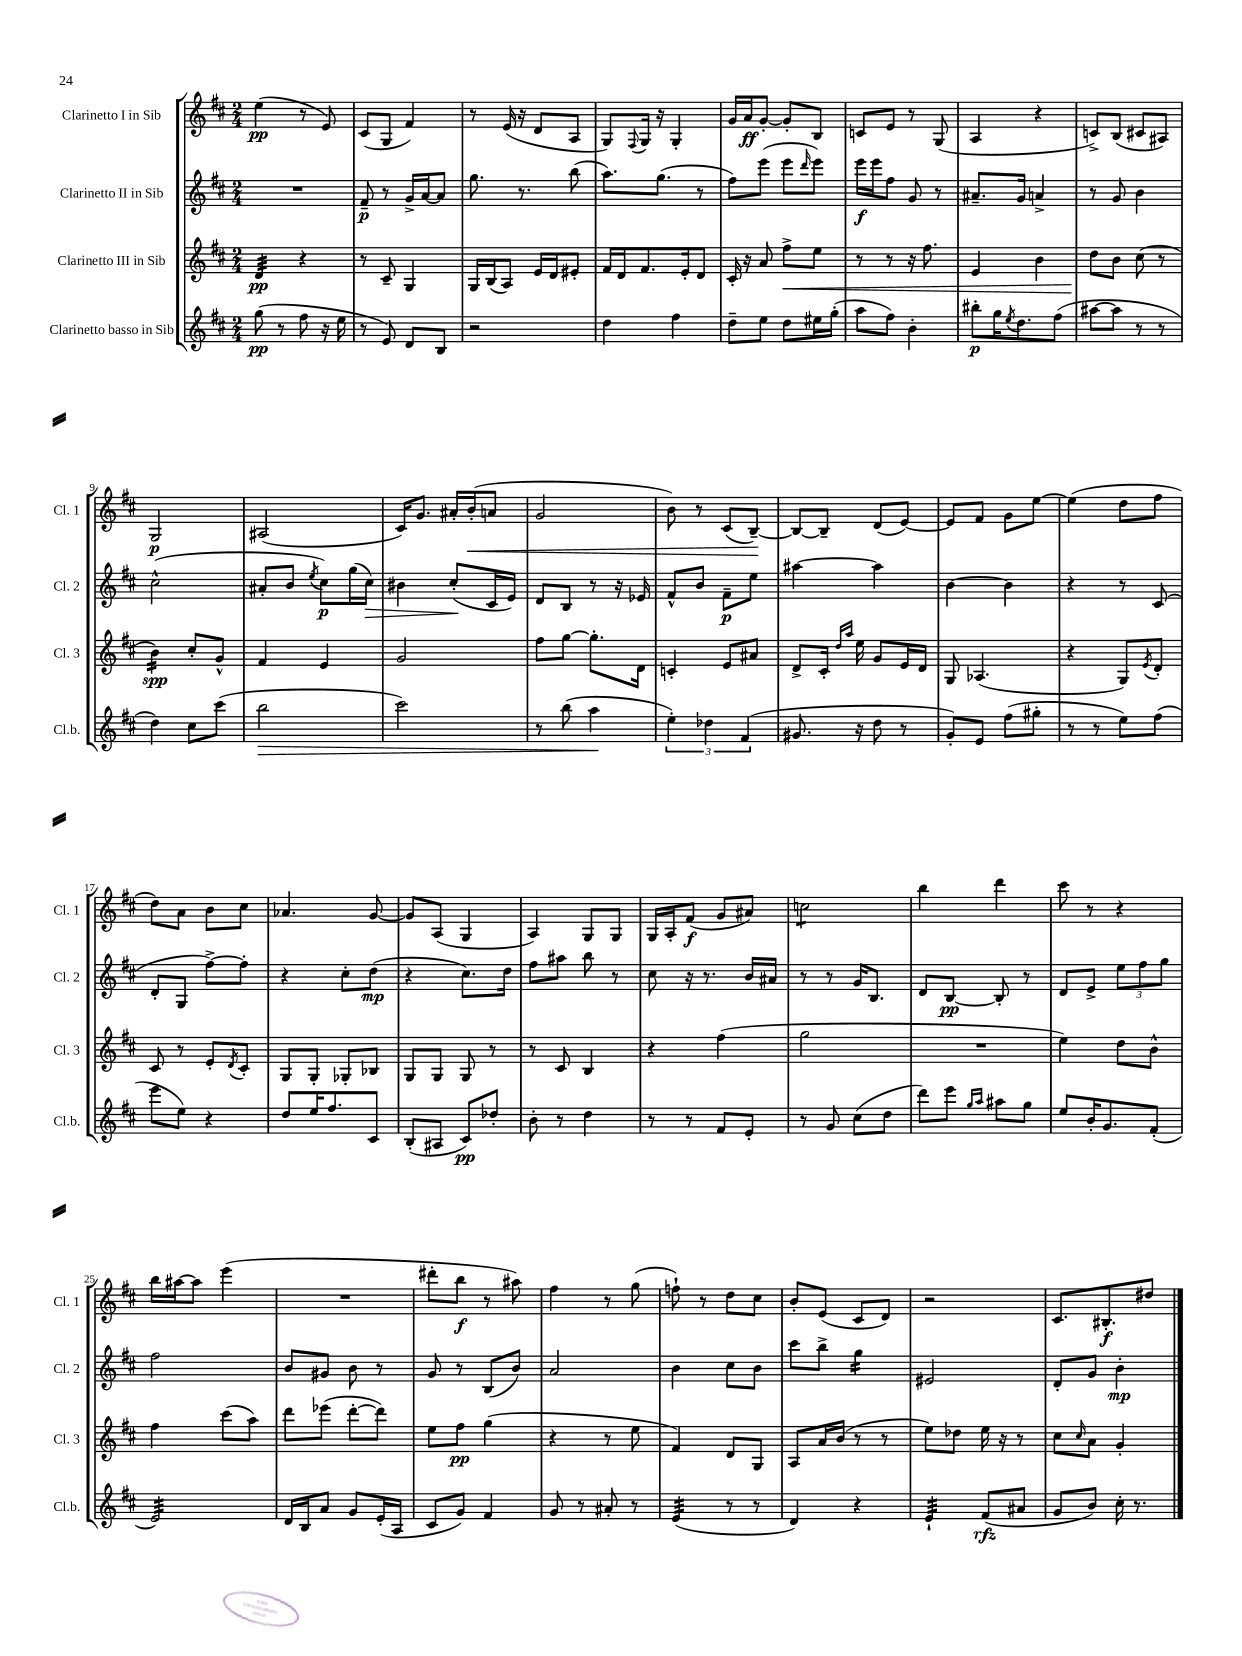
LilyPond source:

<<
\new StaffGroup <<
\new Staff = "s0" \with { instrumentName = "Clarinetto I in Sib" shortInstrumentName = "Cl. 1" } {
    \clef treble \key d \major \numericTimeSignature \time 2/4
    e''4\pp( r8 e'8) |
    cis'8( g8 fis'4) |
    r8 e'16( r16 d'8 a8 |
    g8) \appoggiatura { fis8 } g16 r16 g4-. |
    g'16 a'16\ff g'8~-. g'8-. b8 |
    c'8 e'8 r8 g8( |
    a4 r4 |
    c'8->) b8( cis'8 ais8) |
    g2\p |
    ais2( |
    cis'16) g'8. ais'16-. b'16-.\<( a'8 |
    g'2 |
    b'8) r8 cis'8( b8~--\!) |
    b8~ b8-- d'8( e'8~) |
    e'8 fis'8 g'8 e''8~ |
    e''4( d''8 fis''8 |
    d''8) a'8 b'8 cis''8 |
    aes'4. g'8~ |
    g'8 a8( g4 |
    a4) g8 g8 |
    g16 a16-. fis'8\f( g'8 ais'8) |
    c''2:8 |
    b''4 d'''4 |
    cis'''8 r8 r4 |
    b''16 ais''16~ ais''8 e'''4( |
    R2 |
    dis'''8-. b''8\f r8 ais''8) |
    fis''4 r8 g''8( |
    f''8-!) r8 d''8 cis''8 |
    b'8-. e'8( cis'8 d'8) |
    r2 |
    cis'8. bis8.-.\f dis''8 \bar "|." |
}
\new Staff = "s1" \with { instrumentName = "Clarinetto II in Sib" shortInstrumentName = "Cl. 2" } {
    \clef treble \key d \major \numericTimeSignature \time 2/4
    R2 |
    fis'8--\p r8 g'16-> a'16~ a'8 |
    g''8. r8. b''8( |
    a''8.) g''8.( r8 |
    fis''8) e'''8( e'''8 \grace { d'''16 } e'''8) |
    e'''16\f e'''16 fis''8 g'8 r8 |
    ais'8.-- g'16 a'4-> |
    r8 g'8 b'4 |
    cis''2-^( |
    ais'8-. b'8 \acciaccatura { e''8 } cis''8\p) g''16( cis''16\>) |
    bis'4 cis''8-.\!( cis'16 e'16) |
    d'8 b8 r8 r16 ees'16 |
    fis'8-^ b'8 fis'8--\p e''8 |
    ais''4~ ais''4 |
    b'4~ b'4 |
    r4 r8 cis'8( |
    d'8-. g8 fis''8~->) fis''8-. |
    r4 cis''8-. d''8\mp( |
    r4 cis''8.) d''16 |
    fis''8 ais''8 b''8 r8 |
    cis''8 r16 r8. b'16 ais'16 |
    r8 r8 g'16 b8. |
    d'8 b8~\pp b8-. r8 |
    d'8 e'8-> \tuplet 3/2 { e''8 fis''8 g''8 } |
    fis''2 |
    b'8 gis'8 b'8 r8 |
    g'8 r8 b8( b'8) |
    a'2 |
    b'4 cis''8 b'8 |
    cis'''8 b''8-> g''4:16 |
    eis'2 |
    d'8-. g'8 b'4-.\mp \bar "|." |
}
\new Staff = "s2" \with { instrumentName = "Clarinetto III in Sib" shortInstrumentName = "Cl. 3" } {
    \clef treble \key d \major \numericTimeSignature \time 2/4
    d'4:32\pp r4 |
    r8 cis'8-- g4 |
    g16 b16( a8) e'16 d'16 eis'8-. |
    fis'16 d'16 fis'8. e'16-. d'8 |
    cis'16-. r16 a'8 fis''8->\< e''8 |
    r8 r8 r16 fis''8. |
    e'4 b'4 |
    d''8\! b'8 cis''8( r8 |
    b'4:16\spp) cis''8-. g'8-^ |
    fis'4 e'4 |
    g'2 |
    fis''8 g''8~ g''8.-. d'16 |
    c'4-. e'8 ais'8 |
    d'8-> cis'16-. \grace { d''16 a''16 } e''16 g'8 e'16 d'16 |
    g8 aes4.( |
    r4 g8) \acciaccatura { e'8 } d'8-. |
    cis'8 r8 e'8-. \acciaccatura { d'8 } cis'8-. |
    g8 g8-. ges8-. bes8 |
    g8 g8 g8 r8 |
    r8 cis'8 b4 |
    r4 fis''4( |
    g''2 |
    R2 |
    e''4) d''8 b'8-^ |
    fis''4 cis'''8( a''8) |
    d'''8 ees'''8( d'''8~-. d'''8) |
    e''8 fis''8\pp g''4( |
    r4 r8 e''8 |
    fis'4) d'8 g8 |
    a8 a'16 b'16( r8 r8 |
    e''8) des''8 e''16 r16 r8 |
    cis''8 \grace { cis''16 } a'8 g'4-. \bar "|." |
}
\new Staff = "s3" \with { instrumentName = "Clarinetto basso in Sib" shortInstrumentName = "Cl.b." } {
    \clef treble \key d \major \numericTimeSignature \time 2/4
    g''8\pp( r8 fis''8 r16 e''16 |
    r8 e'8) d'8 b8 |
    r2 |
    d''4 fis''4 |
    d''8-- e''8 d''8 eis''16 g''16-.( |
    a''8 fis''8) b'4-. |
    bis''8-.\p g''16 \acciaccatura { e''8 } d''8. fis''8( |
    ais''8~ ais''8 r8 r8 |
    d''4) cis''8 cis'''8( |
    b''2\> |
    cis'''2) |
    r8 b''8( a''4\! |
    \tuplet 3/2 { e''4-.) des''4 fis'4( } |
    gis'8. r16 d''8 r8 |
    g'8-.) e'8 fis''8( gis''8-. |
    r8 r8 e''8) fis''8( |
    e'''8 e''8) r4 |
    d''8 e''16 fis''8. cis'8 |
    b8-.( ais8 cis'8\pp) des''8-. |
    b'8-. r8 d''4 |
    r8 r8 fis'8 e'8-. |
    r8 g'8 cis''8( d''8 |
    d'''8) e'''8 \grace { g''16 a''16 } ais''8 g''8 |
    e''8 b'16-. g'8. fis'8-.( |
    e'2:32) |
    d'16 b16 a'8 g'8 e'16-.( a16 |
    cis'8 g'8) fis'4 |
    g'8 r8 ais'8-. r8 |
    e'4:32( r8 r8 |
    d'4) r4 |
    e'4:32-! fis'8\rfz( ais'8 |
    g'8 b'8) cis''16-. r8. \bar "|." |
}
>>
>>
